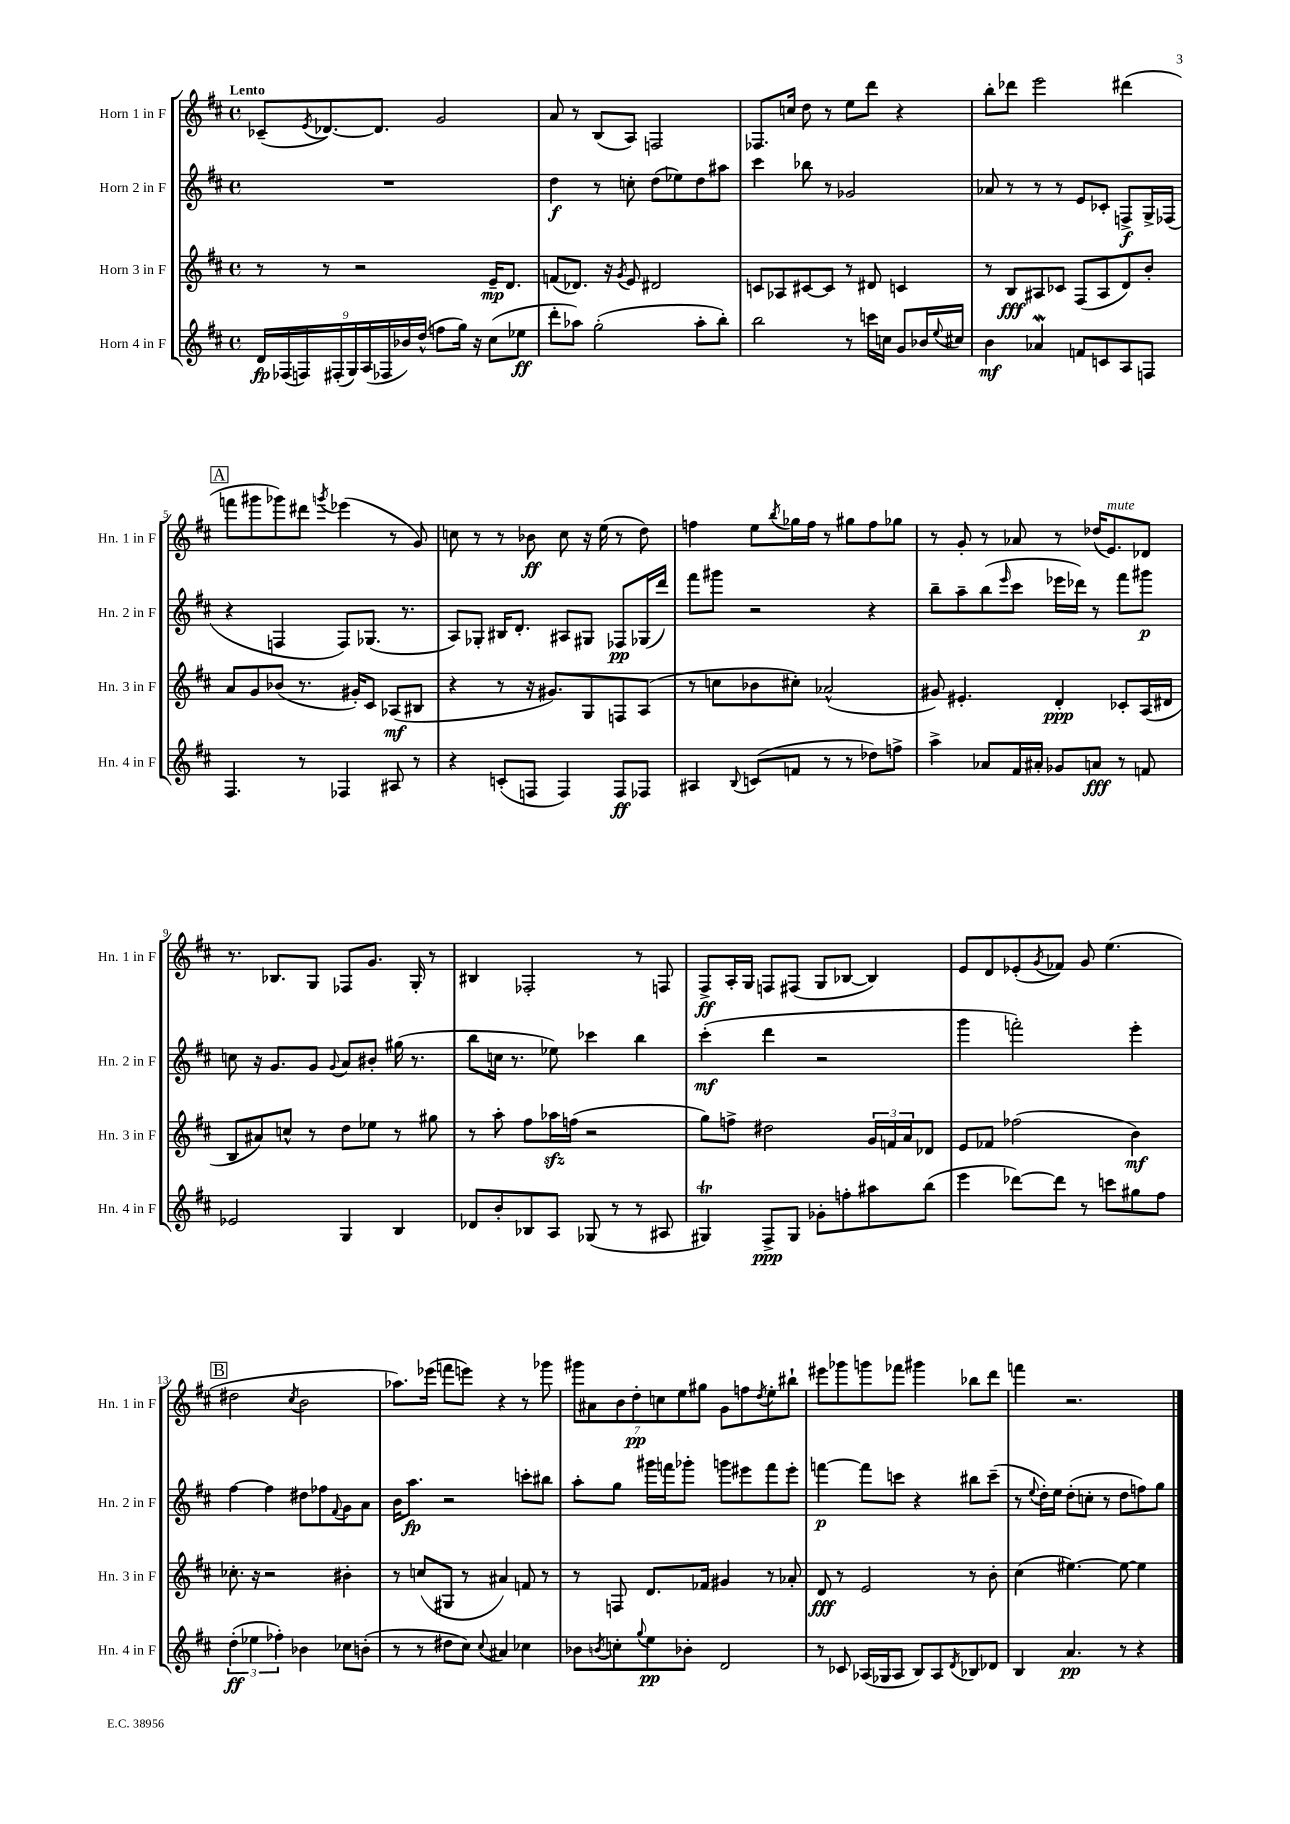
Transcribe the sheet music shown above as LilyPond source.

<<
\new StaffGroup <<
\new Staff = "s0" \with { instrumentName = "Horn 1 in F" shortInstrumentName = "Hn. 1 in F" } {
    \clef treble \key d \major \defaultTimeSignature \time 4/4 \tempo "Lento"
    ces'8--( \acciaccatura { e'8 } des'8.~) des'8. g'2 |
    a'8 r8 b8( a8) f2 |
    fes8. c''16 d''8 r8 e''8 d'''8 r4 |
    b''8-. des'''8 e'''2 dis'''4( |
    \mark \markup { \box "A" } f'''8 gis'''8 ges'''8) dis'''8 \acciaccatura { g'''8 } ees'''4( r8 g'8) |
    c''8 r8 r8 bes'8\ff c''8 r16 e''16( r8 d''8) |
    f''4 e''8 \acciaccatura { b''8 } ges''16 f''16 r8 gis''8 f''8 ges''8 |
    r8 g'8-. r8 aes'8 r8 des''16( e'8.^\markup { \italic "mute" }) des'8 |
    r8. bes8. g8 fes8 g'8. g16-. r8 |
    bis4 fes2-. r8 f8 |
    fis8->\ff a16-. g16 f8 fis8( g8 bes8~ bes4) |
    e'8 d'8 ees'8-.( \acciaccatura { g'8 } fes'8) g'8 e''4.( |
    \mark \markup { \box "B" } dis''2 \acciaccatura { cis''8 } b'2 |
    aes''8.) ees'''16( f'''8 e'''8) r4 r8 ges'''8 |
    \tuplet 7/4 { gis'''8 ais'8 b'8 d''8-.\pp c''8 e''8 gis''8 } g'8 f''8 \acciaccatura { d''8 } e''8-. bis''8-! |
    eis'''8 ges'''8 g'''8 fes'''8 gis'''4 bes''8 d'''8 |
    f'''4 r2. \bar "|." |
}
\new Staff = "s1" \with { instrumentName = "Horn 2 in F" shortInstrumentName = "Hn. 2 in F" } {
    \clef treble \key d \major \defaultTimeSignature \time 4/4
    R1 |
    d''4\f r8 c''8-. d''8( ees''8) d''8 ais''8 |
    cis'''4 bes''8 r8 ges'2 |
    aes'8 r8 r8 r8 e'8 ces'8-. f8->\f g16-> fes16( |
    \mark \markup { \box "A" } r4 f4 f8) ges8.( r8. |
    a8) ges8-. bis16 d'8.-. ais8 gis8 fes8\pp ges16( d'''16) |
    fis'''8 gis'''8 r2 r4 |
    b''8-- a''8-- b''8( \grace { e'''16 } cis'''8 ees'''16 des'''16) r8 fis'''8 gis'''8\p |
    c''8 r16 g'8. g'8 \appoggiatura { g'8 } a'8 bis'8-. gis''16( r8. |
    b''8 c''16 r8. ees''8) ces'''4 b''4 |
    cis'''4-.\mf( d'''4 r2 |
    g'''4 f'''2-.) e'''4-. |
    \mark \markup { \box "B" } fis''4~ fis''4 dis''8 fes''8 \appoggiatura { fis'8 } g'8 a'8 |
    b'16 a''8.\fp r2 c'''8-. bis''8 |
    a''8-. g''8 gis'''16 f'''16 ges'''8-. g'''8 eis'''8 f'''8 eis'''8-. |
    f'''4~\p f'''8 c'''8 r4 bis''8 c'''8--( |
    r8 \appoggiatura { e''8 } d''16-.) e''16 d''8-.( c''8-. r8 d''8 f''8) g''8 \bar "|." |
}
\new Staff = "s2" \with { instrumentName = "Horn 3 in F" shortInstrumentName = "Hn. 3 in F" } {
    \clef treble \key d \major \defaultTimeSignature \time 4/4
    r8 r8 r2 e'16--\mp d'8. |
    f'8( des'8.) r16 \acciaccatura { g'8 } e'8 dis'2 |
    c'8 aes8 cis'8~ cis'8 r8 dis'8 c'4 |
    r8 b8\fff ais8 ces'8 fis8( ais8 d'8) b'8-. |
    \mark \markup { \box "A" } a'8 g'8 bes'8( r8. gis'16-.) cis'8 aes8\mf( bis8 |
    r4 r8 r16 gis'8.) g8 f8 a8( |
    r8 c''8 bes'8 cis''8-.) aes'2-^( |
    gis'8) eis'4.-. d'4-.\ppp ces'8-. a16( dis'16 |
    b8 ais'8) c''8-^ r8 d''8 ees''8 r8 gis''8 |
    r8 a''8-. fis''8 aes''16\sfz f''16( r2 |
    g''8) f''8-> dis''2 \tuplet 3/2 { g'16 f'16 a'16 } des'8 |
    e'8 fes'8 fes''2( b'4\mf) |
    \mark \markup { \box "B" } ces''8.-. r16 r2 bis'4-. |
    r8 c''8( gis8 r8 ais'4) f'8 r8 |
    r8 f8 d'8. fes'16 gis'4 r8 aes'8-. |
    d'8\fff r8 e'2 r8 b'8-. |
    cis''4( eis''4.~) eis''8~ eis''4 \bar "|." |
}
\new Staff = "s3" \with { instrumentName = "Horn 4 in F" shortInstrumentName = "Hn. 4 in F" } {
    \clef treble \key d \major \defaultTimeSignature \time 4/4
    \tuplet 9/8 { d'16\fp fes16( f16) fis16-.( g16) a16( fes16 bes'16) d''16-^( } f''8 g''16) r16 cis''8( ees''8\ff |
    d'''8-. aes''8) g''2-.( aes''8-. b''8-.) |
    b''2 r8 c'''16 c''16 g'8 bes'16 \appoggiatura { e''8 } cis''16 |
    b'4\mf aes'4\mordent f'8 c'8 a8 f8 |
    \mark \markup { \box "A" } fis4. r8 fes4 ais8 r8 |
    r4 c'8-.( f8 f4) f8\ff fes8 |
    ais4 \appoggiatura { b8 } c'8( f'8 r8 r8 des''8) f''8-> |
    a''4-> aes'8 fis'16 ais'16-. ges'8 a'8\fff r8 f'8 |
    ees'2 g4 b4 |
    des'8 b'8-. bes8 a8 ges8( r8 r8 ais8 |
    gis4\trill) fis8->\ppp gis8 ges'8-. f''8-. ais''8 b''8( |
    e'''4 des'''8~) des'''8 r8 c'''8 gis''8 fis''8 |
    \mark \markup { \box "B" } \tuplet 3/2 { d''4-.\ff( ees''4 fes''4-.) } bes'4 ces''8 b'8-.( |
    r8 r8 dis''8 cis''8) \appoggiatura { cis''8 } ais'4 ces''4 |
    bes'8 \acciaccatura { b'8 } c''8-. \appoggiatura { g''8 } e''8\pp bes'8-. d'2 |
    r8 ces'8 aes16( ges16 aes8 b8) aes8 \acciaccatura { d'8 } bes8 des'8 |
    b4 a'4.\pp r8 r4 \bar "|." |
}
>>
>>
